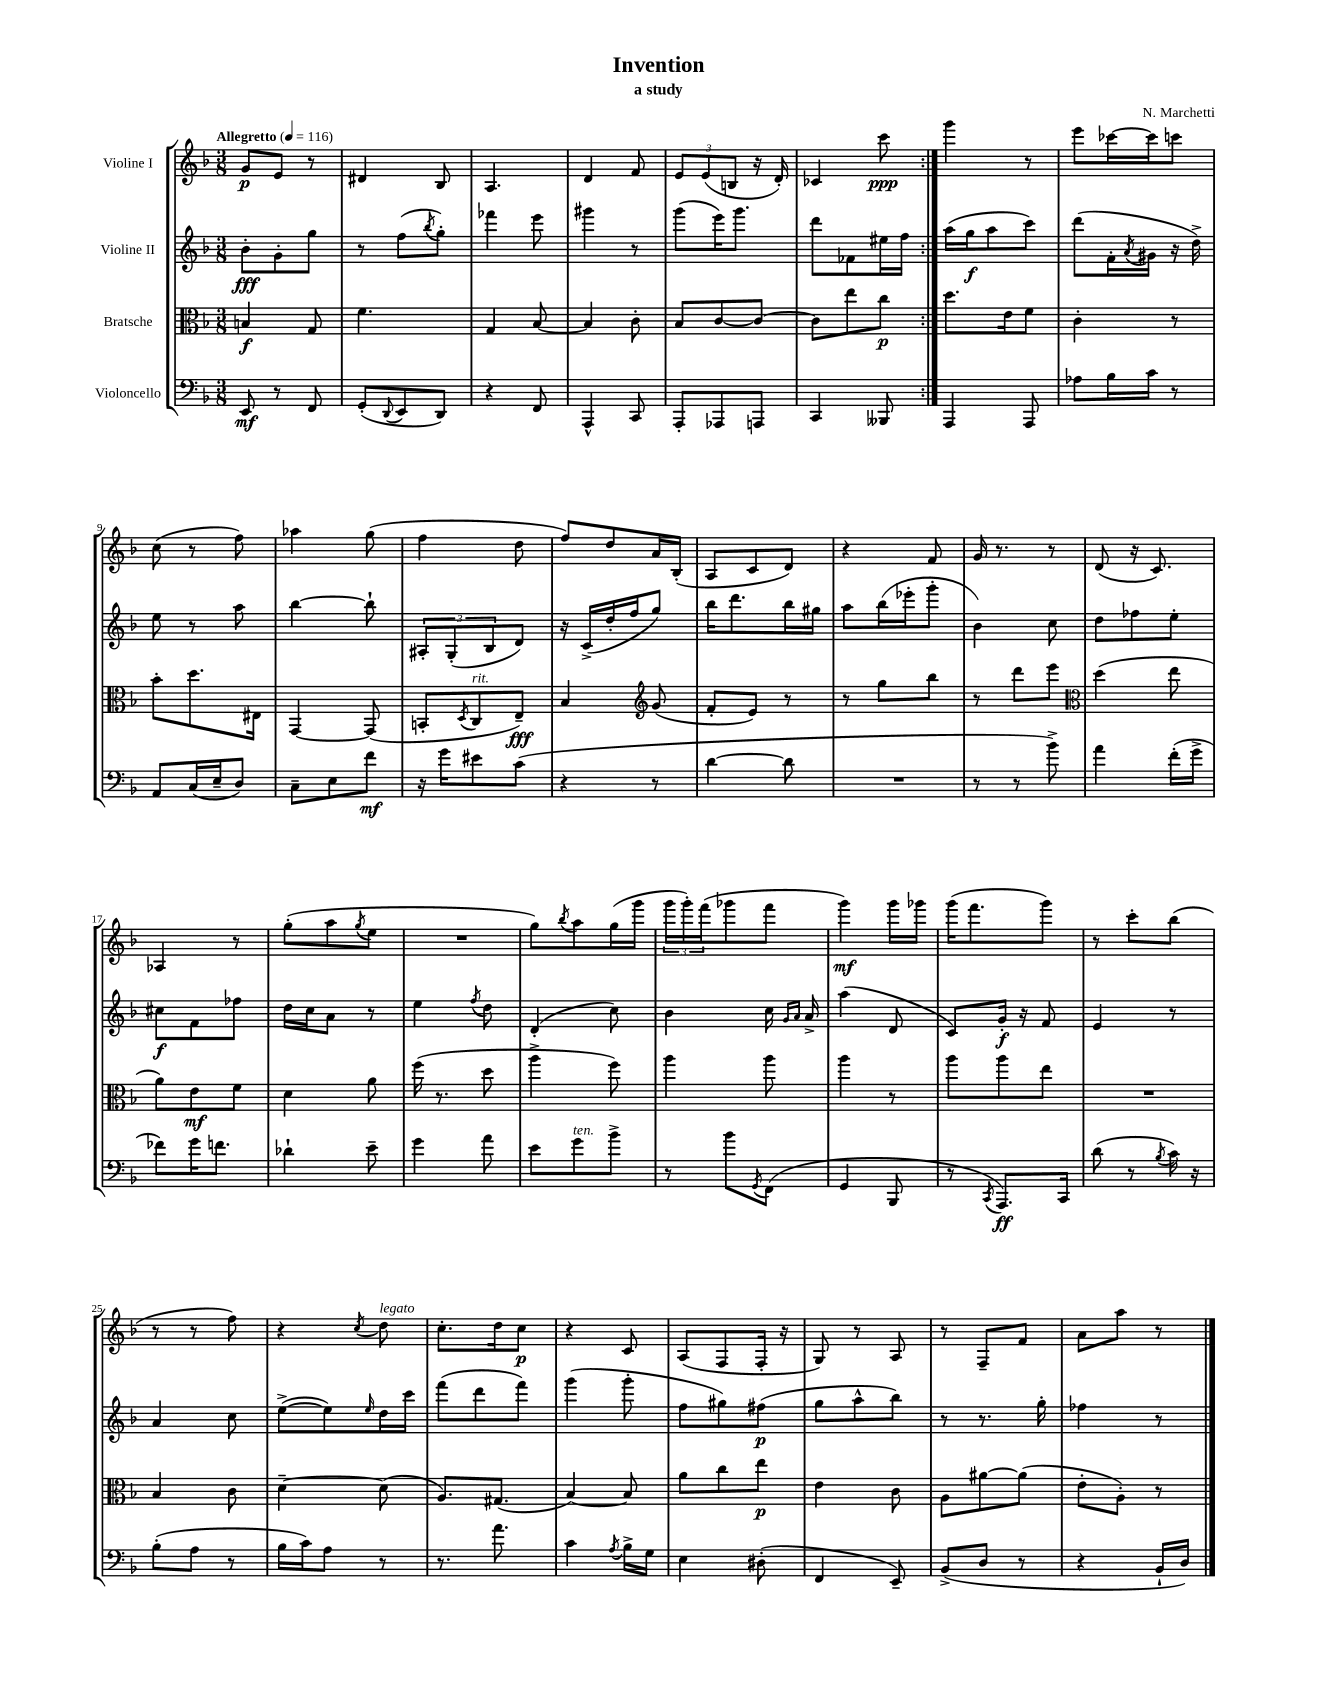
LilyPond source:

\header { title = "Invention" composer = "N. Marchetti" subtitle = "a study" }
<<
\new StaffGroup <<
\new Staff = "s0" \with { instrumentName = "Violine I" } {
    \clef treble \key f \major \numericTimeSignature \time 3/8 \tempo "Allegretto" 4 = 116
    \repeat volta 2 { g'8\p e'8 r8 |
    dis'4 bes8 |
    a4. |
    d'4 f'8 |
    \tuplet 3/2 { e'8 e'8( b8 } r16 d'16-.) |
    ces'4 c'''8\ppp | }
    g'''4 r8 |
    e'''8 ces'''16~ ces'''16 c'''8 |
    c''8( r8 f''8) |
    aes''4 g''8( |
    f''4 d''8 |
    f''8) d''8 a'16 bes16-.( |
    a8 c'8 d'8) |
    r4 f'8 |
    g'16 r8. r8 |
    d'8( r16 c'8.) |
    aes4 r8 |
    g''8-.( a''8 \acciaccatura { g''8 } e''8 |
    R4. |
    g''8) \acciaccatura { bes''8 } a''8 g''16( g'''16 |
    \tuplet 3/2 { g'''16 g'''16-.) f'''16( } ges'''8 f'''8 |
    g'''4\mf) g'''16 ges'''16 |
    g'''16( f'''8. g'''8) |
    r8 c'''8-. bes''8( |
    r8 r8 f''8) |
    r4 \acciaccatura { c''8 } d''8^\markup { \italic "legato" } |
    c''8.-. d''16 c''8\p |
    r4 c'8 |
    a8( f8 f16-. r16 |
    g8) r8 a8 |
    r8 f8-- f'8 |
    a'8 a''8 r8 \bar "|." |
}
\new Staff = "s1" \with { instrumentName = "Violine II" } {
    \clef treble \key f \major \numericTimeSignature \time 3/8
    \repeat volta 2 { bes'8-.\fff g'8-. g''8 |
    r8 f''8( \acciaccatura { bes''8 } g''8-.) |
    fes'''4 e'''8 |
    gis'''4 r8 |
    g'''8( e'''16) g'''8. |
    d'''8 fes'8 eis''16 f''16 | }
    a''16( g''16\f a''8 c'''8) |
    d'''8( f'16-. \acciaccatura { a'8 } gis'16 r16 d''16->) |
    e''8 r8 a''8 |
    bes''4~ bes''8-! |
    \tuplet 3/2 { ais8-. g8-.( bes8 } d'8) |
    r16 c'16->( d''16-. f''16 g''8) |
    bes''16 d'''8. bes''16 gis''16 |
    a''8 bes''16( ees'''16-. g'''8-. |
    bes'4) c''8 |
    d''8 fes''8 e''8-. |
    cis''8\f f'8 fes''8 |
    d''16 c''16 a'8 r8 |
    e''4 \acciaccatura { f''8 } d''8 |
    d'4-.( c''8) |
    bes'4 c''16 \grace { g'16 a'16 } a'16-> |
    a''4( d'8 |
    c'8) g'16-.\f r16 f'8 |
    e'4 r8 |
    a'4 c''8 |
    e''8~->( e''8) \grace { e''16 } d''16 c'''16 |
    f'''8( d'''8 f'''8) |
    g'''4( g'''8-. |
    f''8 gis''8) fis''8\p( |
    g''8 a''8-^ bes''8) |
    r8 r8. g''16-. |
    fes''4 r8 \bar "|." |
}
\new Staff = "s2" \with { instrumentName = "Bratsche" } {
    \clef alto \key f \major \numericTimeSignature \time 3/8
    \repeat volta 2 { b4\f g8 |
    f'4. |
    g4 bes8~ |
    bes4 c'8-. |
    bes8 c'8~ c'8~ |
    c'8 e''8 c''8\p | }
    d''8. e'16 f'8 |
    c'4-. r8 |
    bes'8-. d''8. eis16 |
    g,4~ g,8( |
    b,8-. \acciaccatura { d8 } c8^\markup { \italic "rit." } e8--\fff) |
    bes4 \clef treble g'8( |
    f'8-. e'8) r8 |
    r8 g''8 bes''8 |
    r8 d'''8 e'''8 |
    \clef alto d''4( e''8 |
    a'8) e'8\mf f'8 |
    d'4 a'8 |
    f''16( r8. d''8 |
    a''4-> f''8) |
    a''4 a''8 |
    a''4 r8 |
    a''8 a''8 e''8 |
    R4. |
    bes4 c'8 |
    d'4~-- d'8( |
    a8.) gis8.( |
    bes4~) bes8 |
    a'8 c''8 e''8\p |
    e'4 c'8 |
    a8 ais'8~ ais'8( |
    e'8-. a8-.) r8 \bar "|." |
}
\new Staff = "s3" \with { instrumentName = "Violoncello" } {
    \clef bass \key f \major \numericTimeSignature \time 3/8
    \repeat volta 2 { e,8\mf r8 f,8 |
    g,8-.( \appoggiatura { d,8 } e,8 d,8) |
    r4 f,8 |
    a,,4-^ c,8 |
    a,,8-. aes,,8 a,,8 |
    c,4 beses,,8 | }
    a,,4 a,,8 |
    aes8 bes16 c'16 r8 |
    a,8 c16( e16-- d8) |
    c8-- e8 f'8\mf |
    r16 g'16 eis'8 c'8( |
    r4 r8 |
    d'4~ d'8 |
    R4. |
    r8 r8 bes'8->) |
    a'4 f'16-.( g'16-> |
    fes'8) g'16 f'8. |
    des'4-! e'8-- |
    g'4 a'8 |
    e'8 g'8^\markup { \italic "ten." } bes'8-> |
    r8 bes'8 \acciaccatura { g,8 } f,8( |
    g,4 bes,,8 |
    r8 \acciaccatura { c,8 } a,,8.\ff) c,16 |
    d'8( r8 \acciaccatura { bes8 } c'16) r16 |
    bes8-.( a8 r8 |
    bes16 c'16) a8 r8 |
    r8. a'8. |
    c'4 \acciaccatura { a8 } bes16-> g16 |
    e4 dis8-.( |
    f,4 e,8--) |
    bes,8->( d8 r8 |
    r4 bes,16-! d16) \bar "|." |
}
>>
>>
